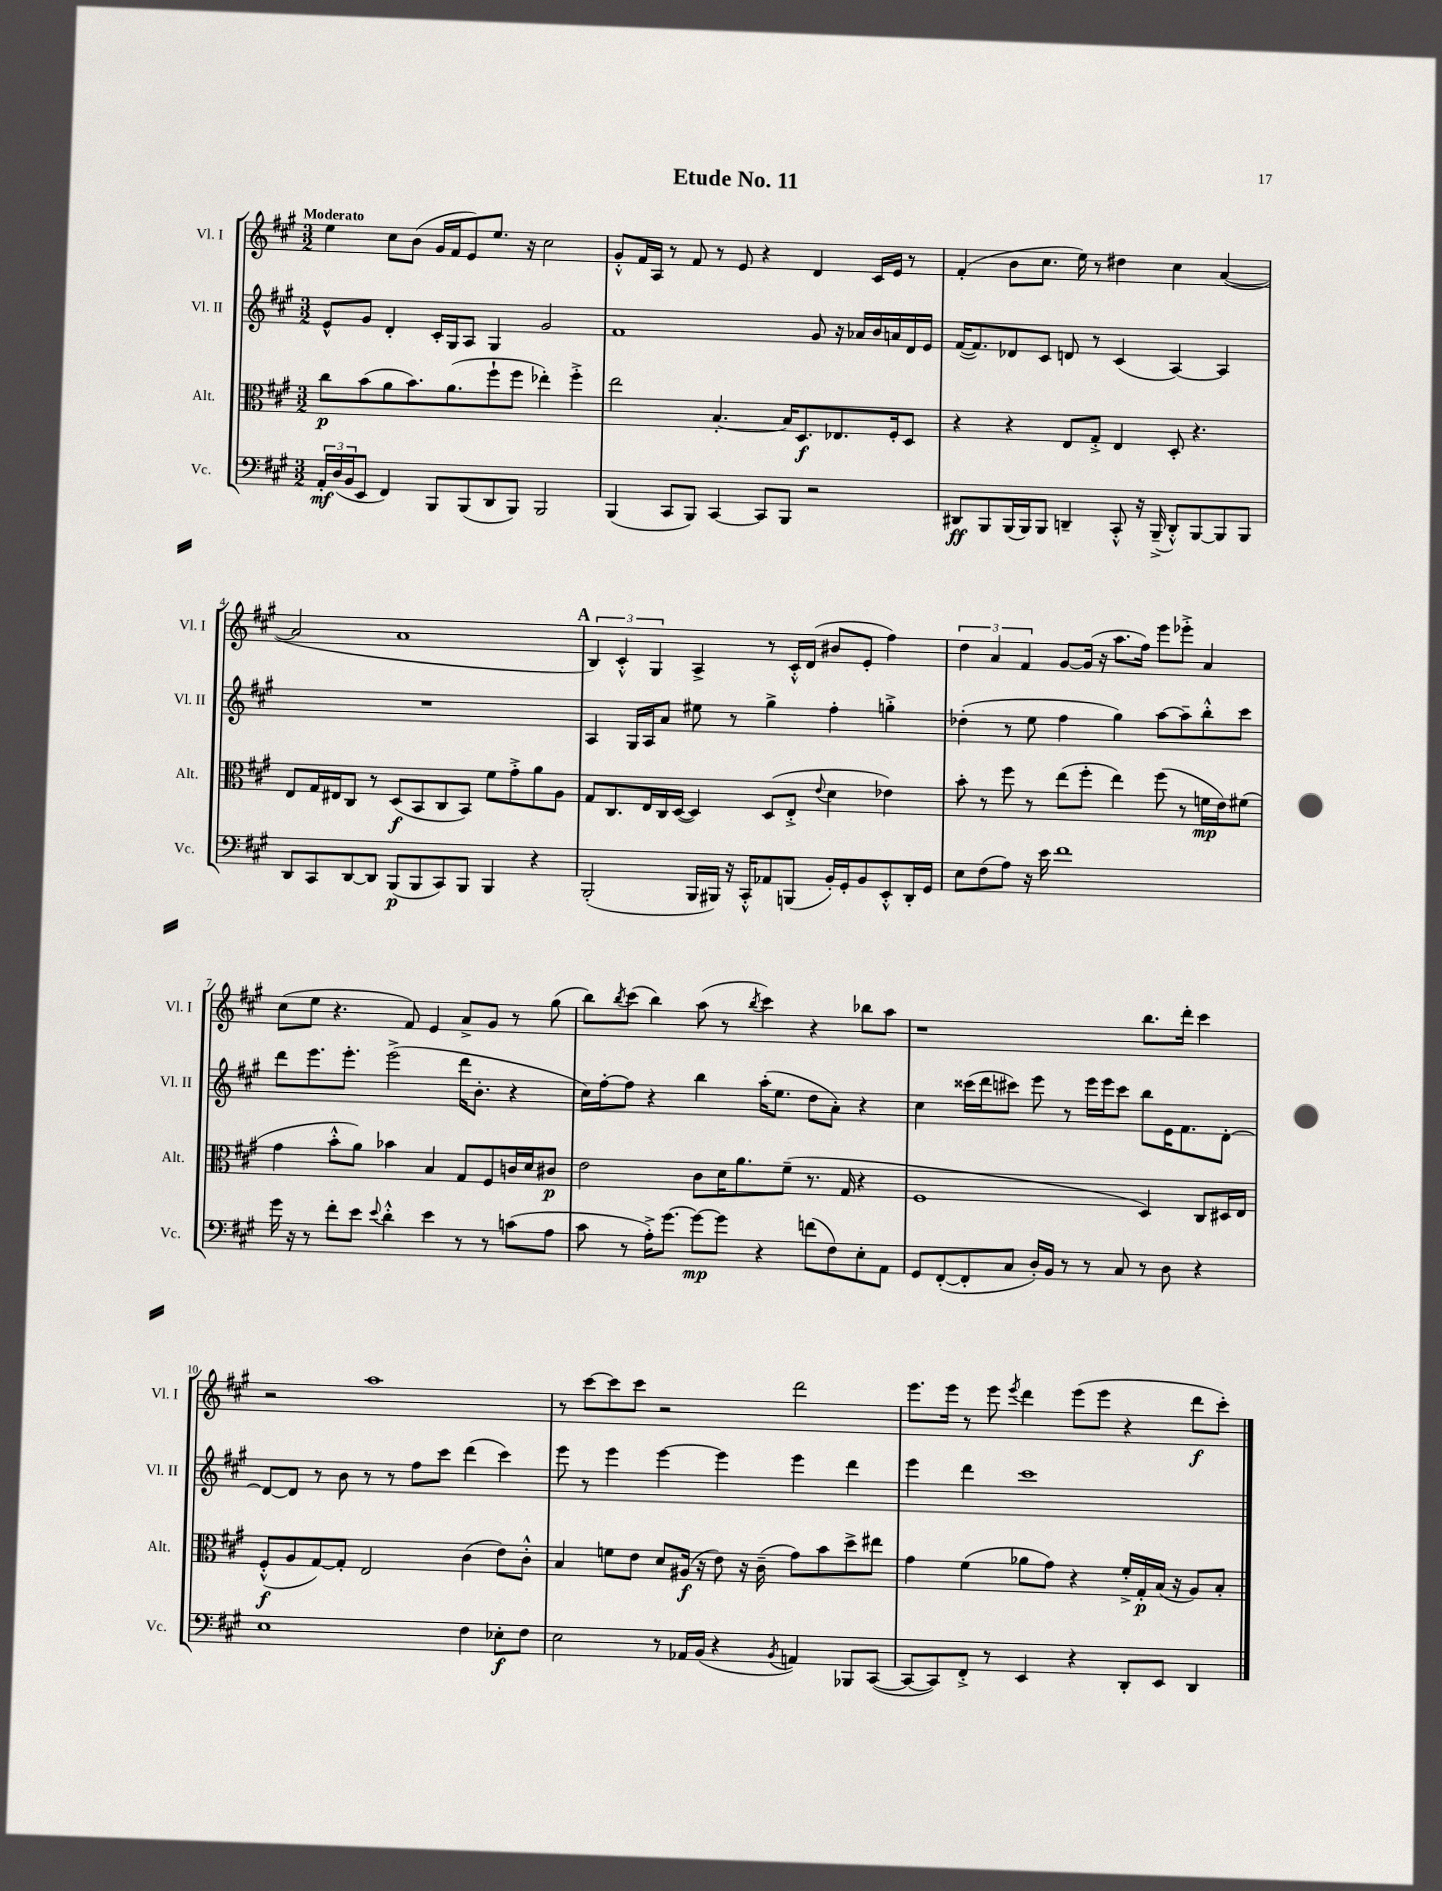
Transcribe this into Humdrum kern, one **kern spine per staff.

**kern	**dynam	**kern	**dynam	**kern	**kern	**dynam
*part4	*part4	*part3	*part3	*part2	*part1	*part1
*staff4	*staff4	*staff3	*staff3	*staff2	*staff1	*staff1
*I"Vc.	*	*I"Alt.	*	*I"Vl. II	*I"Vl. I	*
*I'Vc.	*	*I'Alt.	*	*I'Vl. II	*I'Vl. I	*
*clefF4	*	*clefC3	*	*clefG2	*clefG2	*
*k[f#c#g#]	*	*k[f#c#g#]	*	*k[f#c#g#]	*k[f#c#g#]	*
*M3/2	*	*M3/2	*	*M3/2	*M3/2	*
=1	=1	=1	=1	=1	=1	=1
!	!	!	!	!	!LO:TX:a:B:t=Moderato	!
24AA'/LL	mf	8cc#\L	p	8e^^/L	4ee\	.
(24D/	.	.	.	.	.	.
24BB/J	.	.	.	.	.	.
8EE/J	.	(8b\	.	8g#/J	.	.
4FF#/)	.	8a\	.	4d'/	8cc#\L	.
.	.	8.b\)	.	.	(8b\J	.
8BBB/L	.	.	.	16c#'/LL	16g#/LL	.
.	.	(8.a\	.	16G#/J	16f#/J	.
(8BBB/	.	.	.	8A/J	8e/)	.
8DD/	.	8ff#`\	.	4G#/	8.ee/J	.
8BBB/J)	.	8ff#\J	.	.	.	.
.	.	.	.	.	16r	.
2BBB/	.	4ee-X'\)	.	2g#/	2cc#\	.
.	.	4ff#'^\	.	.	.	.
=2	=2	=2	=2	=2	=2	=2
(4BBB/	.	2ee\	.	1f#	8g#'^^/L	.
.	.	.	.	.	16f#/L	.
.	.	.	.	.	16A/JJ	.
8CC#/L	.	.	.	.	8r	.
8BBB/J)	.	.	.	.	8f#/	.
[4CC#/	.	[4.B'/	.	.	8r	.
.	.	.	.	.	8e/	.
8CC#/L]	.	.	.	.	4r	.
8BBB/J	.	16B/KL]	.	.	.	.
.	.	8.D/	f	.	.	.
2r	.	.	.	8g#/	4d/	.
.	.	8.E-X/	.	16r	.	.
.	.	.	.	16a-X/LL	.	.
.	.	.	.	16b/	16c#/LL	.
.	.	16F#'/k	.	16an/	16e/JJ	.
.	.	8D/J	.	16d/	8r	.
.	.	.	.	16e/JJ	.	.
=3	=3	=3	=3	=3	=3	=3
8DD#X/L	ff	4r	.	([16f#/KL	(4f#'/	.
.	.	.	.	8.f#/])	.	.
8BBB/	.	.	.	.	.	.
(16BBB/L	.	4r	.	8d-X/	8b\L	.
16BBB/J)	.	.	.	.	.	.
8BBB/J	.	.	.	8c#/J	8.cc#\J	.
4DDn~/	.	8E/L	.	8dn/	.	.
.	.	.	.	.	16ee\)	.
.	.	8G#'^/J	.	8r	8r	.
8CC#'^^/	.	4E/	.	(4c#/	4dd#X\	.
16r	.	.	.	.	.	.
(16BBB~^/	.	.	.	.	.	.
8DD'^^/L)	.	8D'/	.	[4A/)	4cc#\	.
[8BBB/	.	4.r	.	.	.	.
8BBB/]	.	.	.	4A/]	([4a/	.
8BBB/J	.	.	.	.	.	.
!!LO:LB:g=z
=4	=4	=4	=4	=4	=4	=4
8DD/L	.	8E/L	.	1.r	2a/]	.
8CC#/	.	16G#/L	.	.	.	.
.	.	16E#X/J	.	.	.	.
[8DD/	.	8C#/J	.	.	.	.
8DD/J]	.	8r	.	.	.	.
(8BBB/L	p	(8D/L	f	.	1a	.
8BBB/	.	8BB/	.	.	.	.
8CC#/)	.	8C#/	.	.	.	.
8BBB/J	.	8BB/J)	.	.	.	.
4BBB/	.	8f#\L	.	.	.	.
.	.	8g#'^\	.	.	.	.
4r	.	8a\	.	.	.	.
.	.	8A\J	.	.	.	.
!!LO:REH:place=s1:t=A
=5	=5	=5	=5	=5	=5	=5
(2BBB'/	.	8G#/L	.	4A/	6B/)	.
.	.	8.C#/	.	.	.	.
.	.	.	.	.	6c#'^^/	.
.	.	.	.	16G#/LL	.	.
.	.	16E/L	.	16A/J	.	.
.	.	.	.	.	6G#/	.
.	.	16C#/	.	8a/J	.	.
.	.	([16D/JJ	.	.	.	.
16BBB/LL	.	4D/])	.	8ee#X\	4A^/	.
16BBB#X/JJ)	.	.	.	.	.	.
16r	.	.	.	8r	.	.
16CC#'^^/KL	.	.	.	.	.	.
8AA-X/	.	(8D/L	.	4gg#^\	8r	.
(8BBBn/J	.	8E'^/J	.	.	16c#'^^/LL	.
.	.	.	.	.	(16d/JJ	.
.	.	8qqe/	.	.	.	.
16BB'/LL)	.	4d\	.	4ff#'\	8b#X/L	.
16GG#'/J	.	.	.	.	.	.
8BB/	.	.	.	.	8e'/J	.
8EE'^^/	.	4e-X\)	.	4ggn'^\	4ff#\)	.
16DD'/L	.	.	.	.	.	.
16GG#/JJ	.	.	.	.	.	.
=6	=6	=6	=6	=6	=6	=6
8E\L	.	8b'\	.	(4dd-X'\	6dd\	.
(8F#\	.	8r	.	.	.	.
.	.	.	.	.	6a/	.
8A\J)	.	8ff#\	.	8r	.	.
.	.	.	.	.	6f#/	.
16r	.	8r	.	8ee\	.	.
16e\	.	.	.	.	.	.
1f#	.	(8ee\L	.	4ff#\	[8g#/L	.
.	.	8ff#'\J	.	.	(16g#/Jk]	.
.	.	.	.	.	16r	.
.	.	4ee\)	.	4gg#\)	8.aa\L	.
.	.	.	.	.	16ff#\Jk)	.
.	.	(8ff#\	.	[8aa\L	8eee\L	.
.	.	8r	.	8aa~\]	8eee-X'^\J	.
.	.	16fn\LL	mp	8bb'^^\	4a/	.
.	.	16e\J)	.	.	.	.
.	.	(8f#X\J	.	8ccc#\J	.	.
!!LO:LB:g=z
=7	=7	=7	=7	=7	=7	=7
16g#\	.	4g#\	.	8ddd\L	(8cc#\L	.
16r	.	.	.	.	.	.
8r	.	.	.	8.eee\	8ee\J	.
8f#'\L	.	8b'^^\L	.	.	4.r	.
.	.	.	.	8.eee'\J	.	.
8e\J	.	8a\J)	.	.	.	.
8qqe/	.	.	.	.	.	.
4d'^^\	.	4b-X\	.	(2eee^\	.	.
.	.	.	.	.	8f#/)	.
4e\	.	4B/	.	.	4e/	.
8r	.	8G#/L	.	16ddd\KL	8a^/L	.
.	.	.	.	8.b'\J	.	.
8r	.	8F#/	.	.	8g#/J	.
(8cn\L	.	16cn/L	.	4r	8r	.
.	.	16d/J	.	.	.	.
8A\J	.	8c#X/J	p	.	(8gg#\	.
=8	=8	=8	=8	=8	=8	=8
8c#\	.	2e\	.	16cc#\LL)	8bb\L)	.
.	.	.	.	[16ff#'\J	.	.
.	.	.	.	.	8qbb/	.
8r	.	.	.	8ff#\J]	(8ccc#\J	.
16A'^\KL)	.	.	.	4r	4bb\)	.
[8.g#\J	.	.	.	.	.	.
8g#\L_	mp	8c#\L	.	4bb\	(8aa\	.
8g#\J]	.	16d\K	.	.	8r	.
.	.	8.a\	.	.	.	.
.	.	.	.	.	8qbb/	.
4r	.	.	.	(16aa'\KL	4ccc#\)	.
.	.	.	.	8.ee\J	.	.
.	.	(8f#~\J	.	.	.	.
(8fn\L	.	8.r	.	8dd\L	4r	.
8F#\)	.	.	.	8a'\J)	.	.
.	.	16G#/	.	.	.	.
8E'\	.	4r	.	4r	8bb-X\L	.
8AA\J	.	.	.	.	8aa\J	.
=9	=9	=9	=9	=9	=9	=9
8GG#/L	.	1F#	.	4cc#\	1r	.
([8FF#'/	.	.	.	.	.	.
8FF#'/]	.	.	.	(16ccc##X\LL	.	.
.	.	.	.	16ddd\J	.	.
8C#/J	.	.	.	8ccc#X\J)	.	.
16D'/LL)	.	.	.	8eee\	.	.
16BB/JJ	.	.	.	.	.	.
8r	.	.	.	8r	.	.
8r	.	.	.	16eee\LL	.	.
.	.	.	.	16eee\J	.	.
8C#/	.	.	.	8ccc#\J	.	.
8r	.	4D/)	.	8bb\L	8.bb\L	.
8D\	.	.	.	16e\K	.	.
.	.	.	.	8.f#\	16ddd'\Jk	.
4r	.	8C#/L	.	.	4ccc#\	.
.	.	16D#X/L	.	[8d'\J	.	.
.	.	16E/JJ	.	.	.	.
!!LO:LB:g=z
=10	=10	=10	=10	=10	=10	=10
1E	.	(8F#'^^/L	f	8d/L_	2r	.
.	.	8A/	.	8d/J]	.	.
.	.	[8G#/)	.	8r	.	.
.	.	8G#'/J]	.	8b\	.	.
.	.	2E/	.	8r	1aa	.
.	.	.	.	8r	.	.
.	.	.	.	8ff#\L	.	.
.	.	.	.	8ccc#\J	.	.
4F#\	.	(4c#\	.	(4ddd\	.	.
8E-X'\L	f	8e\L)	.	4ccc#\)	.	.
8F#\J	.	8c#'^^\J	.	.	.	.
=11	=11	=11	=11	=11	=11	=11
2E\	.	4B/	.	8eee\	8r	.
.	.	.	.	8r	[8ccc#\L	.
.	.	8fn\L	.	4eee\	8ccc#\]	.
.	.	8e\J	.	.	8ccc#\J	.
8r	.	8d/L	.	[4eee\	2r	.
16AA-X/LL	.	(16A#X/Jk	f	.	.	.
(16BB/JJ	.	16r	.	.	.	.
4r	.	8e\)	.	4eee\]	.	.
.	.	16r	.	.	.	.
.	.	(16c#~\	.	.	.	.
8qBB/	.	.	.	.	.	.
4AAn/)	.	8g#\L)	.	4eee\	2ddd\	.
.	.	8b\	.	.	.	.
8BBB-X/L	.	8dd^\	.	4ddd\	.	.
([8CC#/J	.	8ee#X\J	.	.	.	.
=12	=12	=12	=12	=12	=12	=12
8CC#/L_	.	4g#\	.	4eee\	8.eee\L	.
8CC#/])	.	.	.	.	.	.
.	.	.	.	.	16eee\Jk	.
8FF#'^/J	.	(4f#\	.	4ddd\	8r	.
8r	.	.	.	.	8eee\	.
.	.	.	.	.	8qeee/	.
4EE/	.	8a-X\L	.	1ccc#	4ddd\	.
.	.	8g#\J)	.	.	.	.
4r	.	4r	.	.	(8eee\L	.
.	.	.	.	.	8eee\J	.
8DD'/L	.	16f#'^/LL	.	.	4r	.
.	.	16G#'/	p	.	.	.
8EE/J	.	(16B/JJ	.	.	.	.
.	.	16r	.	.	.	.
4DD/	.	8A/L)	.	.	8ddd\L	f
.	.	8B'/J	.	.	8ccc#'\J)	.
==	==	==	==	==	==	==
*-	*-	*-	*-	*-	*-	*-
